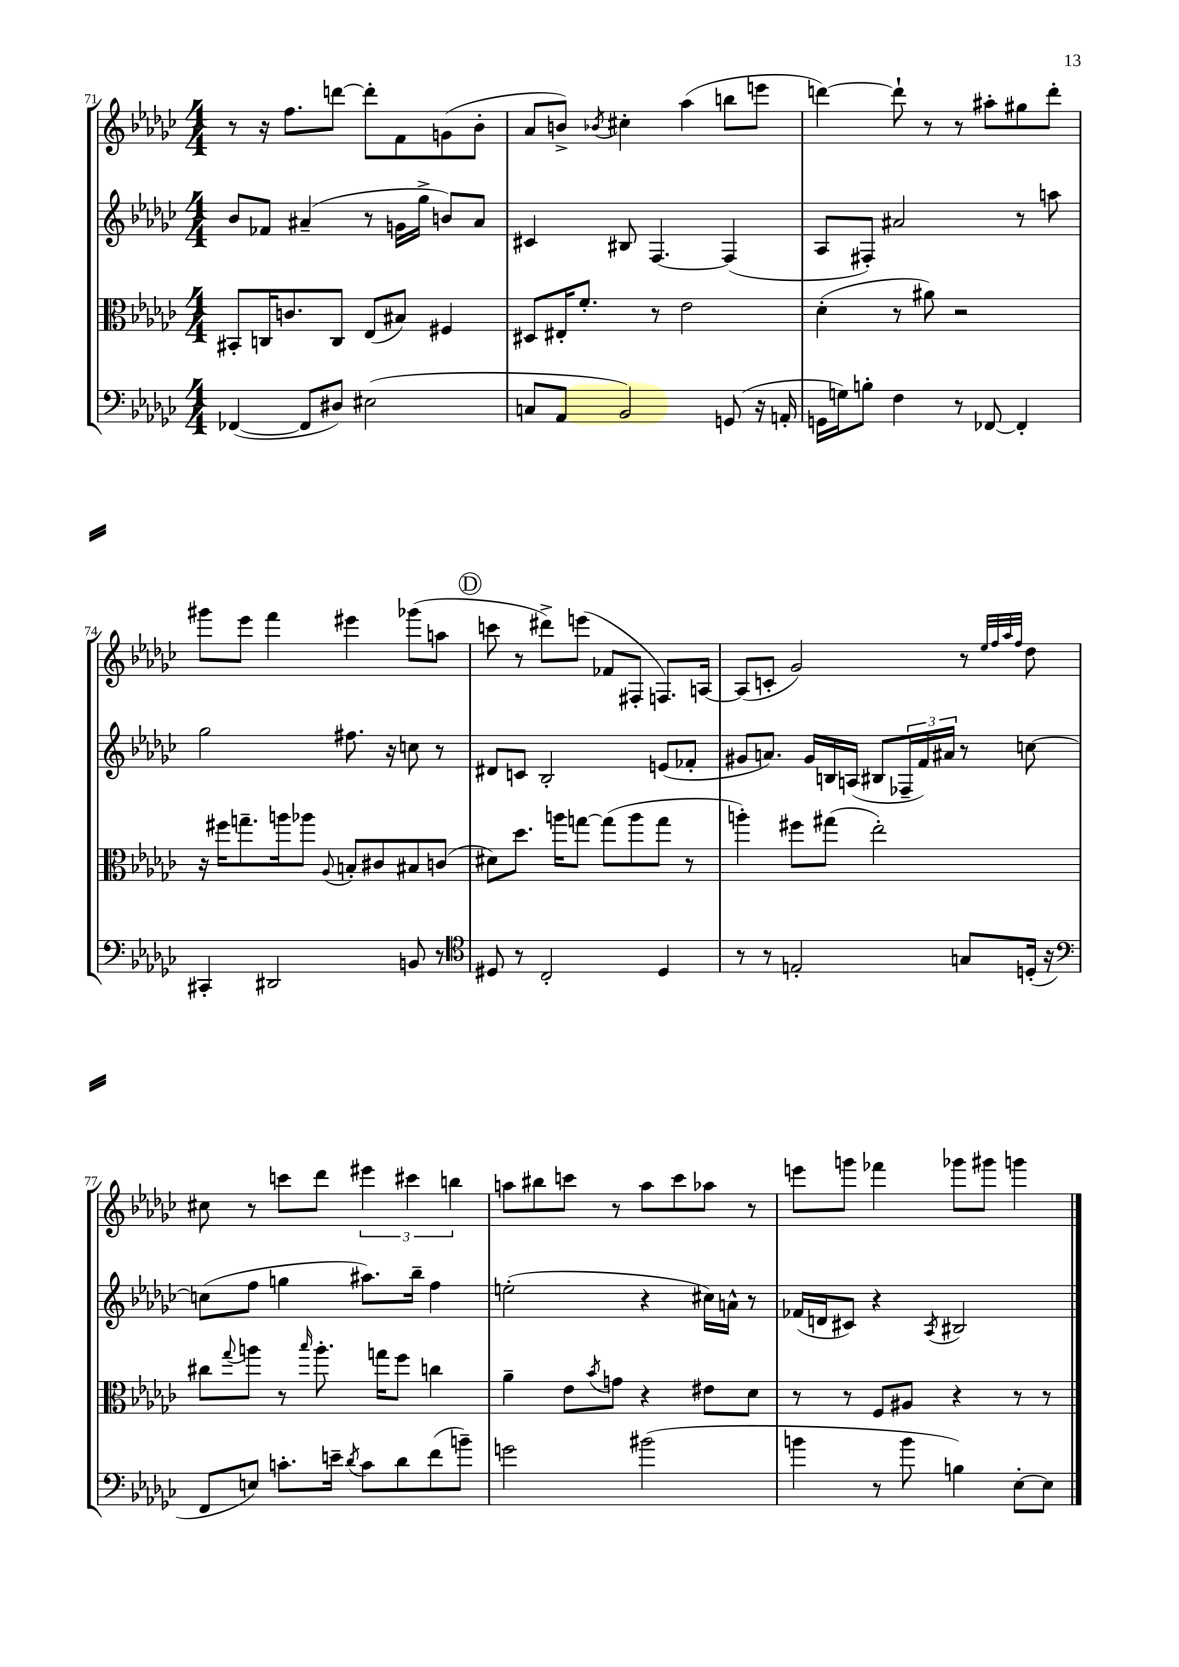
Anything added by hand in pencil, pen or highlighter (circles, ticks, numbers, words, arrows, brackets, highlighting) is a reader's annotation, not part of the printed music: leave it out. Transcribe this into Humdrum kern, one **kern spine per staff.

**kern	**kern	**kern	**kern
*staff4	*staff3	*staff2	*staff1
*clefF4	*clefC3	*clefG2	*clefG2
*k[b-e-a-d-g-c-]	*k[b-e-a-d-g-c-]	*k[b-e-a-d-g-c-]	*k[b-e-a-d-g-c-]
*M4/4	*M4/4	*M4/4	*M4/4
([4FF-	8BB#'	8b-	8r
.	16C	8f-	16r
.	8.c	.	8.ff
8FF-]	.	(4a#~	.
8D#)	8C	.	[8ddd
(2E#	(8E-	8r	8ddd']
.	8B#)	16g	8f
.	.	16gg-^	.
.	4F#	8b)	(8g
.	.	8a#	8b-'
=	=	=	=
8C	8D#	4c#	8a-
8AA-	16E#'	.	8b^)
.	8.f'	.	.
.	.	.	8qb-
2BB-)	.	8B#	4cc#'
.	8r	[4.F	.
.	2e-	.	(4aa-
(8GG	.	(4F]	8bb
16r	.	.	8eee
16AA'	.	.	.
=	=	=	=
16GG	(4d-'	8A-	[4ddd)
16G)	.	.	.
8B'	.	8F#')	.
4F	8r	2a#	8ddd`]
.	8a#)	.	8r
8r	2r	.	8r
[8FF-	.	.	8aa#'
4FF-']	.	8r	8gg#
.	.	8aa	8ddd'
=	=	=	=
4CC#'	16r	2gg-	8ggg#
.	16ff#	.	.
.	8.gg~	.	8eee-
2DD#	.	.	4fff
.	16aa	.	.
.	8aa-	.	.
.	8qqA-	.	.
.	8B'	8.ff#	4eee#
.	8c#	.	.
.	.	16r	.
8BB	8B#	8cc	(8ggg-
8r	(8c	8r	8aa
=	=	=	=
*clefC4	*	*	*
8D#	8d#)	8d#	8ccc
8r	8.dd-	8c	8r
2C-'	.	2B-'	8ddd#^)
.	16aa	.	.
.	[8gg	.	(8eee
.	(8gg]	.	8f-
.	8aa	.	8F#'
4D#	8gg	(8e	8.F)
.	8r	8f-'	.
.	.	.	[16A
=	=	=	=
8r	4aa')	8g#	(8A]
8r	.	8.a)	8c'
2E'	8ff#	.	2g-)
.	.	16g#	.
.	(8gg#	16B	.
.	.	(16A	.
.	2ee-')	8B#	.
.	.	24F-~	.
.	.	24f)	.
.	.	24a#	.
8G	.	8r	8r
.	.	.	32qqee-
.	.	.	32qqff
.	.	.	32qqaa-
.	.	.	32qqff
(16D'	.	[8cc	8dd-
16r	.	.	.
=	=	=	=
*clefF4	*	*	*
8FF	8cc#	(8cc]	8cc#
.	8qqgg-	.	.
8E)	8aa	8ff	8r
8.c'	8r	4gg	8ccc
.	16qqbb-	.	.
.	8.aa'	.	8ddd-
16e~	.	.	.
8qd-	.	.	.
8c	.	8.aa#)	6eee#
.	16gg	.	.
8d-	8ff	.	.
.	.	.	6ccc#
.	.	16bb-~	.
(8f	4cc	4ff	.
.	.	.	6bb
8b~)	.	.	.
=	=	=	=
2g	4a-~	(2ee'	8aa
.	.	.	8bb#
.	8e-	.	8ccc
.	8qb-	.	.
.	8g	.	8r
(2b#	4r	4r	8aa
.	.	.	8ccc
.	8e#	16cc#)	8aa-
.	.	16a^^	.
.	8d-	8r	8r
=	=	=	=
4b	8r	(16f-	8eee
.	.	16d	.
.	8r	8c#)	8ggg
8r	8F	4r	4fff-
8b	8A#	.	.
.	.	8qA-	.
4B)	4r	2B#	8ggg-
.	.	.	8ggg#
[8E-'	8r	.	4ggg
8E-]	8r	.	.
==	==	==	==
*-	*-	*-	*-
